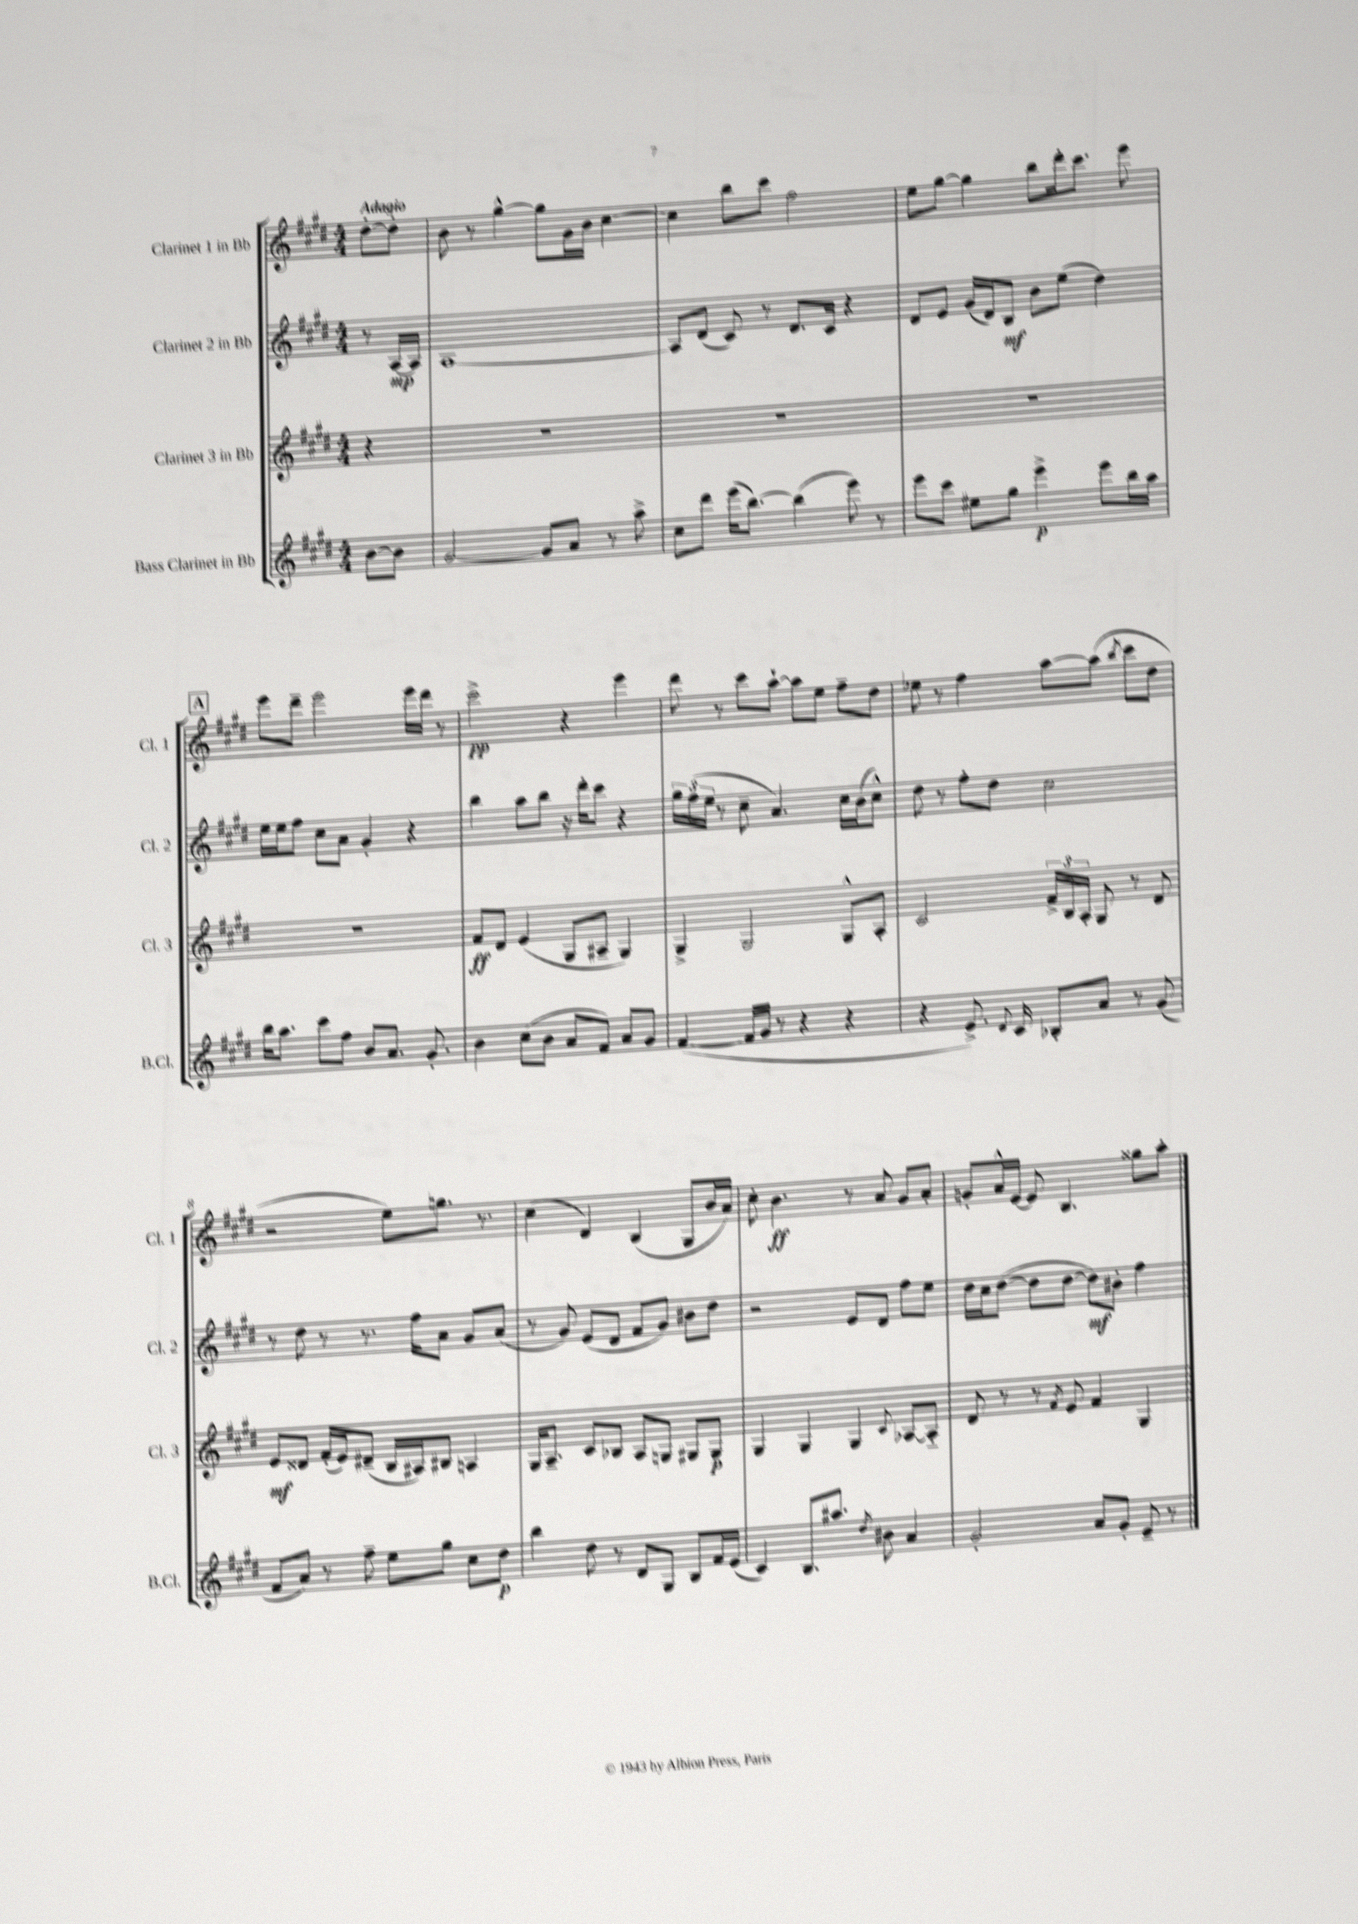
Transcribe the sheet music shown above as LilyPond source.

<<
\new StaffGroup <<
\new Staff = "s0" \with { instrumentName = "Clarinet 1 in Bb" shortInstrumentName = "Cl. 1" } {
    \clef treble \key e \major \numericTimeSignature \time 4/4 \partial 4 \tempo "Adagio"
    \autoBeamOff dis''8[~-. dis''8]-. |
    b'8 r8 gis''4~-^ gis''8[ gis'16 b'16] cis''4~ |
    cis''4 b''8[ cis'''8] fis''2 |
    e''8[ gis''8]~ gis''4 b''8[ dis'''16-. cis'''8.] e'''8 |
    \mark \markup { \box "A" } e'''8[ dis'''8]-- e'''2 e'''16[ dis'''16] r8 |
    cis'''2->\pp r4 e'''4 |
    dis'''8 r8 cis'''8[ a''8]~-! a''8[ e''8] fis''8[-- dis''8] |
    ees''8 r8 fis''4 a''8[~ a''8]( \acciaccatura { b''8 } cis'''8[ dis''8] |
    r2 e''8[) g''8.] r8. |
    cis''4( dis'4) b4( gis8[ b'16 a'16]) |
    cis''8-. b'4.\ff r8 a'8 gis'8[ a'8]-. |
    g'8[-. a'16-^ e'16]~ e'8 b4. gisis''8[ a''8]-. \bar "|." |
}
\new Staff = "s1" \with { instrumentName = "Clarinet 2 in Bb" shortInstrumentName = "Cl. 2" } {
    \clef treble \key e \major \numericTimeSignature \time 4/4 \partial 4
    \autoBeamOff r8 a16[~\mp a16] |
    a1~ |
    a8[ dis'8]( cis'8) r8 dis'8.[ cis'16] r4 |
    dis'8[ e'8] gis'16[( dis'16) b8]\mf b'8[ e''8]( dis''4) |
    \mark \markup { \box "A" } e''16[ e''16 fis''8] cis''8[ a'8] gis'4-. r4 |
    b''4 a''8[ b''8] r16 dis'''16[-. cis'''8] r4 |
    \tuplet 3/2 { gis''16[ fis''16( e''16] } r8 cis''8-- a'4.) cis''16[ b'16( cis''8]-^) |
    dis''8 r8 fis''8[-. dis''8] cis''2 |
    r8 dis''8 r8 r8. fis''16[ a'8] gis'8[ a'8]( |
    r8 gis'8) e'8[( dis'8] fis'8[ gis'8]) bis'8[ dis''8] |
    r2 e'8[ dis'8] fis''8[ e''8] |
    dis''16[ cis''16 dis''8]~( dis''8[ dis''8]~ dis''8[\mf) bis'8]-. fis''4 \bar "|." |
}
\new Staff = "s2" \with { instrumentName = "Clarinet 3 in Bb" shortInstrumentName = "Cl. 3" } {
    \clef treble \key e \major \numericTimeSignature \time 4/4 \partial 4
    \autoBeamOff r4 |
    R1 |
    R1 |
    R1 |
    \mark \markup { \box "A" } R1 |
    fis'8[\ff dis'8] e'4( gis8[ ais8]-- gis4) |
    gis4-> gis2 gis8[-^ a8]-. |
    cis'2 \tuplet 3/2 { fis'16[-> b16 a16]-. } gis8 r8 dis'8 |
    e'8[\mf disis'8] fis'16[-.( e'16) dis'8]--( b16[ ais16) bis8] a4 |
    gis16[ a8.]-- cis'8[ bes8] a8[ g8] gis8[ gis8]\p |
    gis4 gis4 gis4 \appoggiatura { cis'8 } aes8[~ aes8]-_ |
    dis'8 r8 r8 \acciaccatura { fis'8 } e'8 fis'4 gis4 \bar "|." |
}
\new Staff = "s3" \with { instrumentName = "Bass Clarinet in Bb" shortInstrumentName = "B.Cl." } {
    \clef treble \key e \major \numericTimeSignature \time 4/4 \partial 4
    \autoBeamOff b'8[~ b'8] |
    gis'2~ gis'8[ a'8] r8 a''8-> |
    cis''8[ dis'''8] e'''16[( b''8.]~) b''4( e'''8) r8 |
    e'''8[ cis'''8] eis''8[ gis''8] e'''4->\p e'''8[ b''16 a''16] |
    \mark \markup { \box "A" } b''16[ a''8.] cis'''8[ fis''8] b'8[ a'8.] gis'8.-. |
    b'4 cis''8[( b'8] a'8[ fis'8]) a'8[ gis'8] |
    fis'4~( fis'16[ gis'16] r8 r4 r4 |
    r4 e'8.->) \appoggiatura { dis'8 } cis'16 bes8[-. a'8] r8 gis'8( |
    fis'8[ a'8]) r8 fis''8-- e''8[ gis''8] cis''8[ dis''8]\p |
    b''4 dis''8 r8 dis'8[ gis8] b8[ fis'16 e'16]( |
    cis'4) b8.[ ais''8.] \acciaccatura { dis''8 } bis'8 a'4 |
    gis'2-. a'8[ gis'8]-. e'8-- r8 \bar "|." |
}
>>
>>
